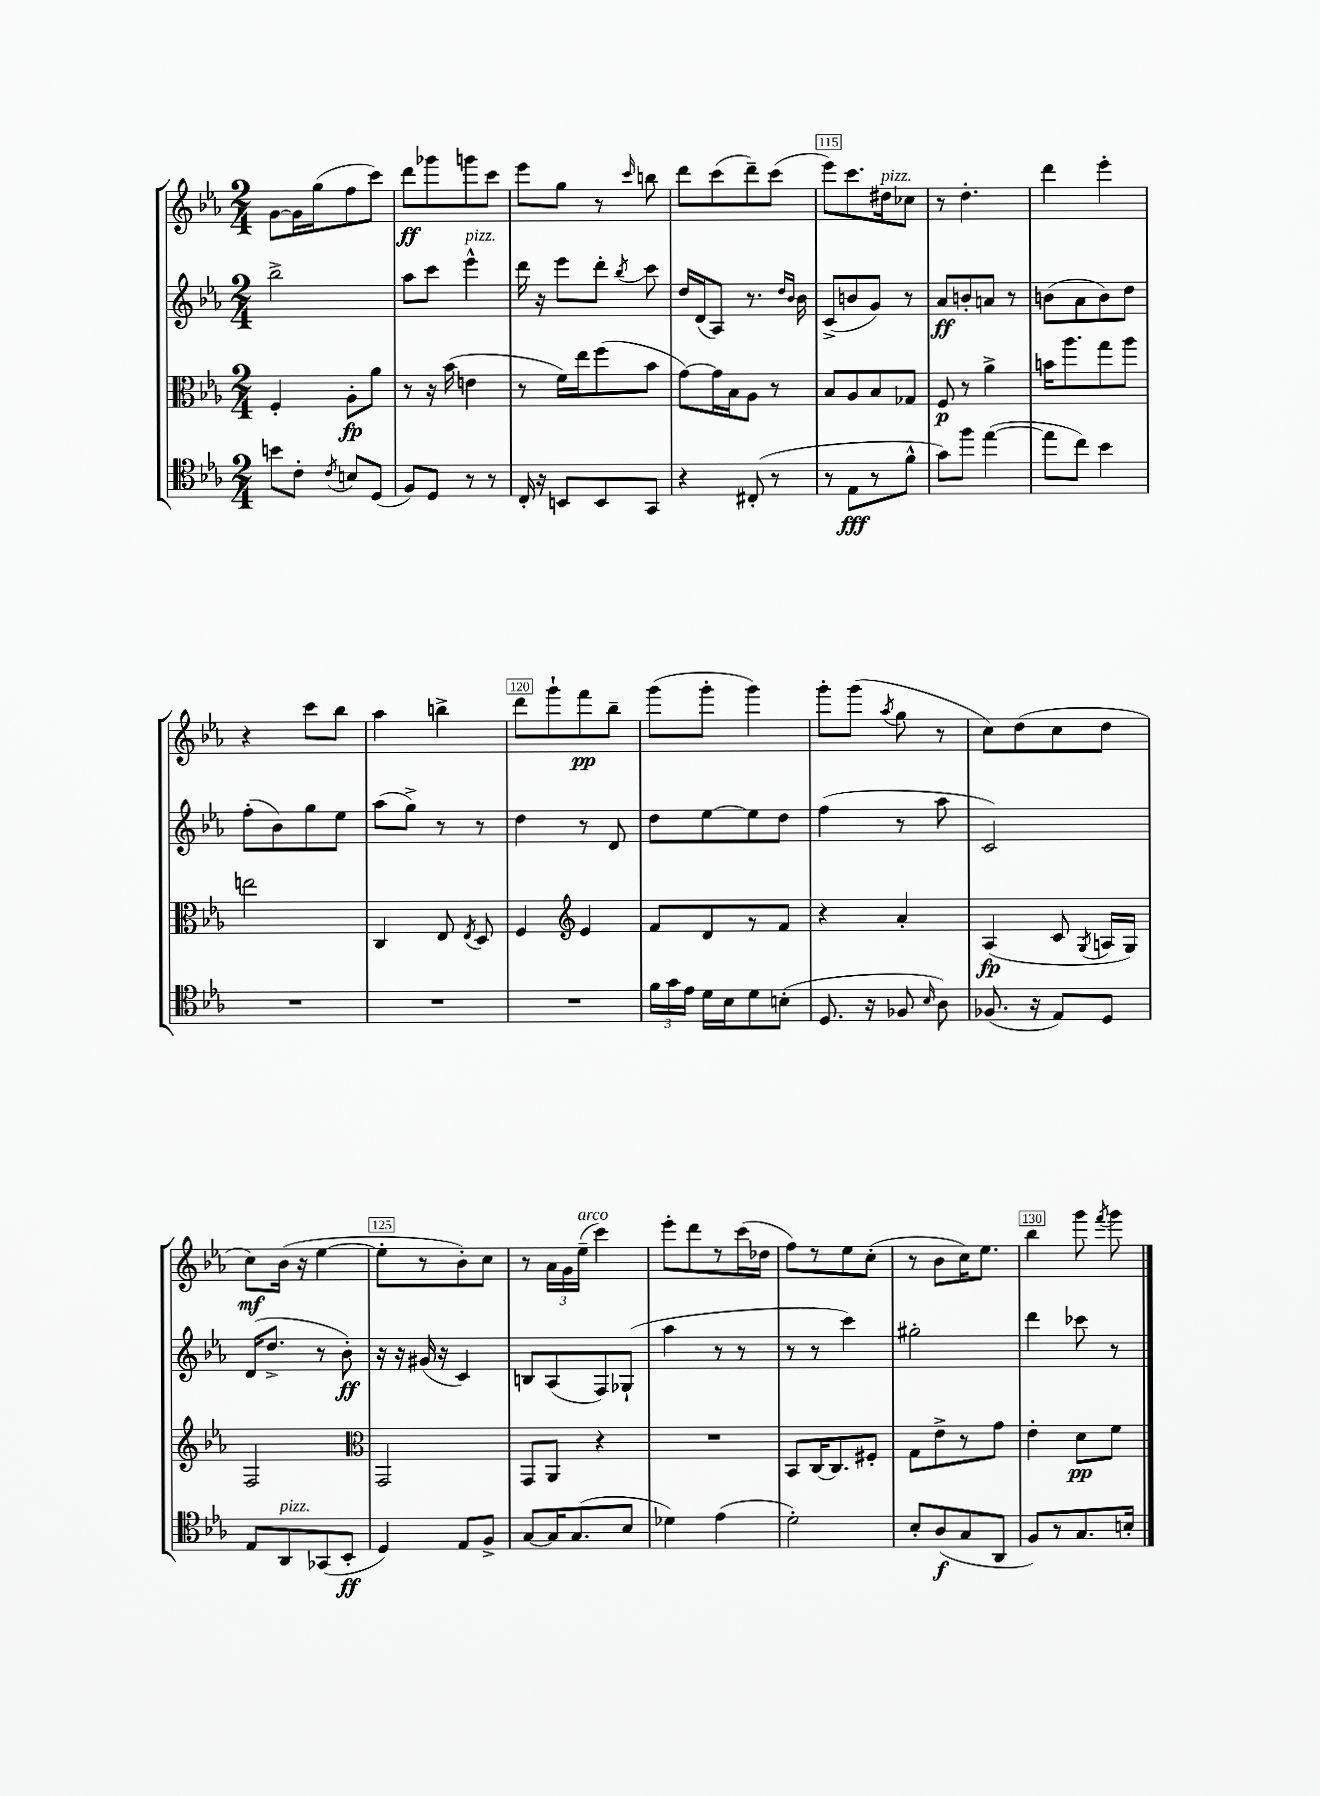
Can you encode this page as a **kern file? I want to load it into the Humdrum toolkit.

**kern	**kern	**kern	**kern
*staff4	*staff3	*staff2	*staff1
*clefC4	*clefC3	*clefG2	*clefG2
*k[b-e-a-]	*k[b-e-a-]	*k[b-e-a-]	*k[b-e-a-]
*M2/4	*M2/4	*M2/4	*M2/4
8b	4F'	2bb-^	[8g
8c'	.	.	16g]
.	.	.	(16gg
8qc	.	.	.
8B	8A-'	.	8ff
(8D	8a-	.	8ccc)
=	=	=	=
8F)	8r	8aa-	8ddd
8D	16r	8ccc	8ggg-
.	(16b-	.	.
8r	4e	4eee-^^	8ggg
8r	.	.	8ccc
=	=	=	=
16C'	8r	16ddd	8eee-
16r	.	16r	.
8BB	16f)	8eee-	8gg
.	16ee-	.	.
8BB	(8ff	8ddd'	8r
.	.	8qbb-	16qqccc
8GG	8b-	8ccc	8bb
=	=	=	=
4r	[8g)	16dd	8ddd
.	.	(16d	.
.	16g]	8A-)	(8ccc
.	16B-	.	.
(8C#'	8A-	8.r	8ddd~)
8r	8r	.	(8ccc
.	.	16qqdd	.
.	.	16qqb-	.
.	.	16b-	.
=	=	=	=
8r	8B-	(8c^	8eee-)
8E-	8A-	8b	8.ccc
8r	8B-	8g)	.
.	.	.	16dd#
8f^^	8G-	8r	8cc-
=	=	=	=
8g)	8F	8a-	8r
8ff	8r	8b'	4.dd'
([4ee-	4a-^	8a	.
.	.	8r	.
=	=	=	=
8ee-]	16b	(8b	4ddd
.	8.aa-	.	.
8cc)	.	8a-	.
4b-	8gg	8b)	4eee-'
.	8aa-	8dd	.
=	=	=	=
2r	2ee	(8ff'	4r
.	.	8b-)	.
.	.	8gg	8ccc
.	.	8ee-	8bb-
=	=	=	=
2r	4C	(8aa-	4aa-
.	.	8gg^)	.
.	8E-	8r	4bb^
.	8qE-	.	.
.	8D	8r	.
=	=	=	=
2r	4F	4dd	8ddd
.	.	.	8ggg`
*	*clefG2	*	*
.	4e-	8r	8fff
.	.	8d	8bb-~
=	=	=	=
24f	8f	8dd	(8ggg
24g	.	.	.
24e-	.	.	.
16d	8d	[8ee-	8ggg'
16B-	.	.	.
8d	8r	8ee-]	4ggg)
(8B'	8f	8dd	.
=	=	=	=
8.D	4r	(4ff	8ggg'
.	.	.	(8ggg
16r	.	.	.
.	.	.	8qaa-
8F-	4a-'	8r	8gg
16qqB-	.	.	.
8A-)	.	8aa-	8r
=	=	=	=
(8.F-	(4A-	2c)	8cc)
.	.	.	(8dd
16r	.	.	.
8E-)	8c	.	8cc
.	8qG	.	.
8D	16A	.	8dd
.	16G)	.	.
=	=	=	=
8E-	2F	(16d	8cc)
.	.	8.dd^	.
8AA-	.	.	(16b-
.	.	.	16r
(8GG-	.	8r	[4ee-
8BB-'	.	8b-')	.
=	=	=	=
*	*clefC3	*	*
4D)	2GG	16r	8ee-']
.	.	16r	.
.	.	(16g#	8r
.	.	16r	.
8E-	.	4c)	8b-')
8F^	.	.	8cc
=	=	=	=
[8G	8GG	8B	8r
16G]	8AA-	(8A-	24a-
.	.	.	24g
(8.G	.	.	.
.	.	.	(24ee-~
.	4r	8F)	4ccc)
8B-	.	(8G-`	.
=	=	=	=
4d-)	2r	4aa-	8eee-'
.	.	.	8ddd
(4e-	.	8r	8r
.	.	8r	(16ccc
.	.	.	16dd-
=	=	=	=
2d')	8BB-	8r	8ff)
.	[16C	8r	8r
.	8.C]	.	.
.	.	4ccc)	8ee-
.	8F#'	.	(8cc'
=	=	=	=
8B-'	8G	2gg#'	8r
(8A-	8e-^	.	8b-
8G	8r	.	16cc)
.	.	.	8.ee-
8AA-	8g	.	.
=	=	=	=
8F)	4e-'	4ddd	4bb-
8r	.	.	.
8.G	8d	8ccc-	8ggg
.	.	.	8qfff
.	8f	8r	8ggg
16B'	.	.	.
==	==	==	==
*-	*-	*-	*-
